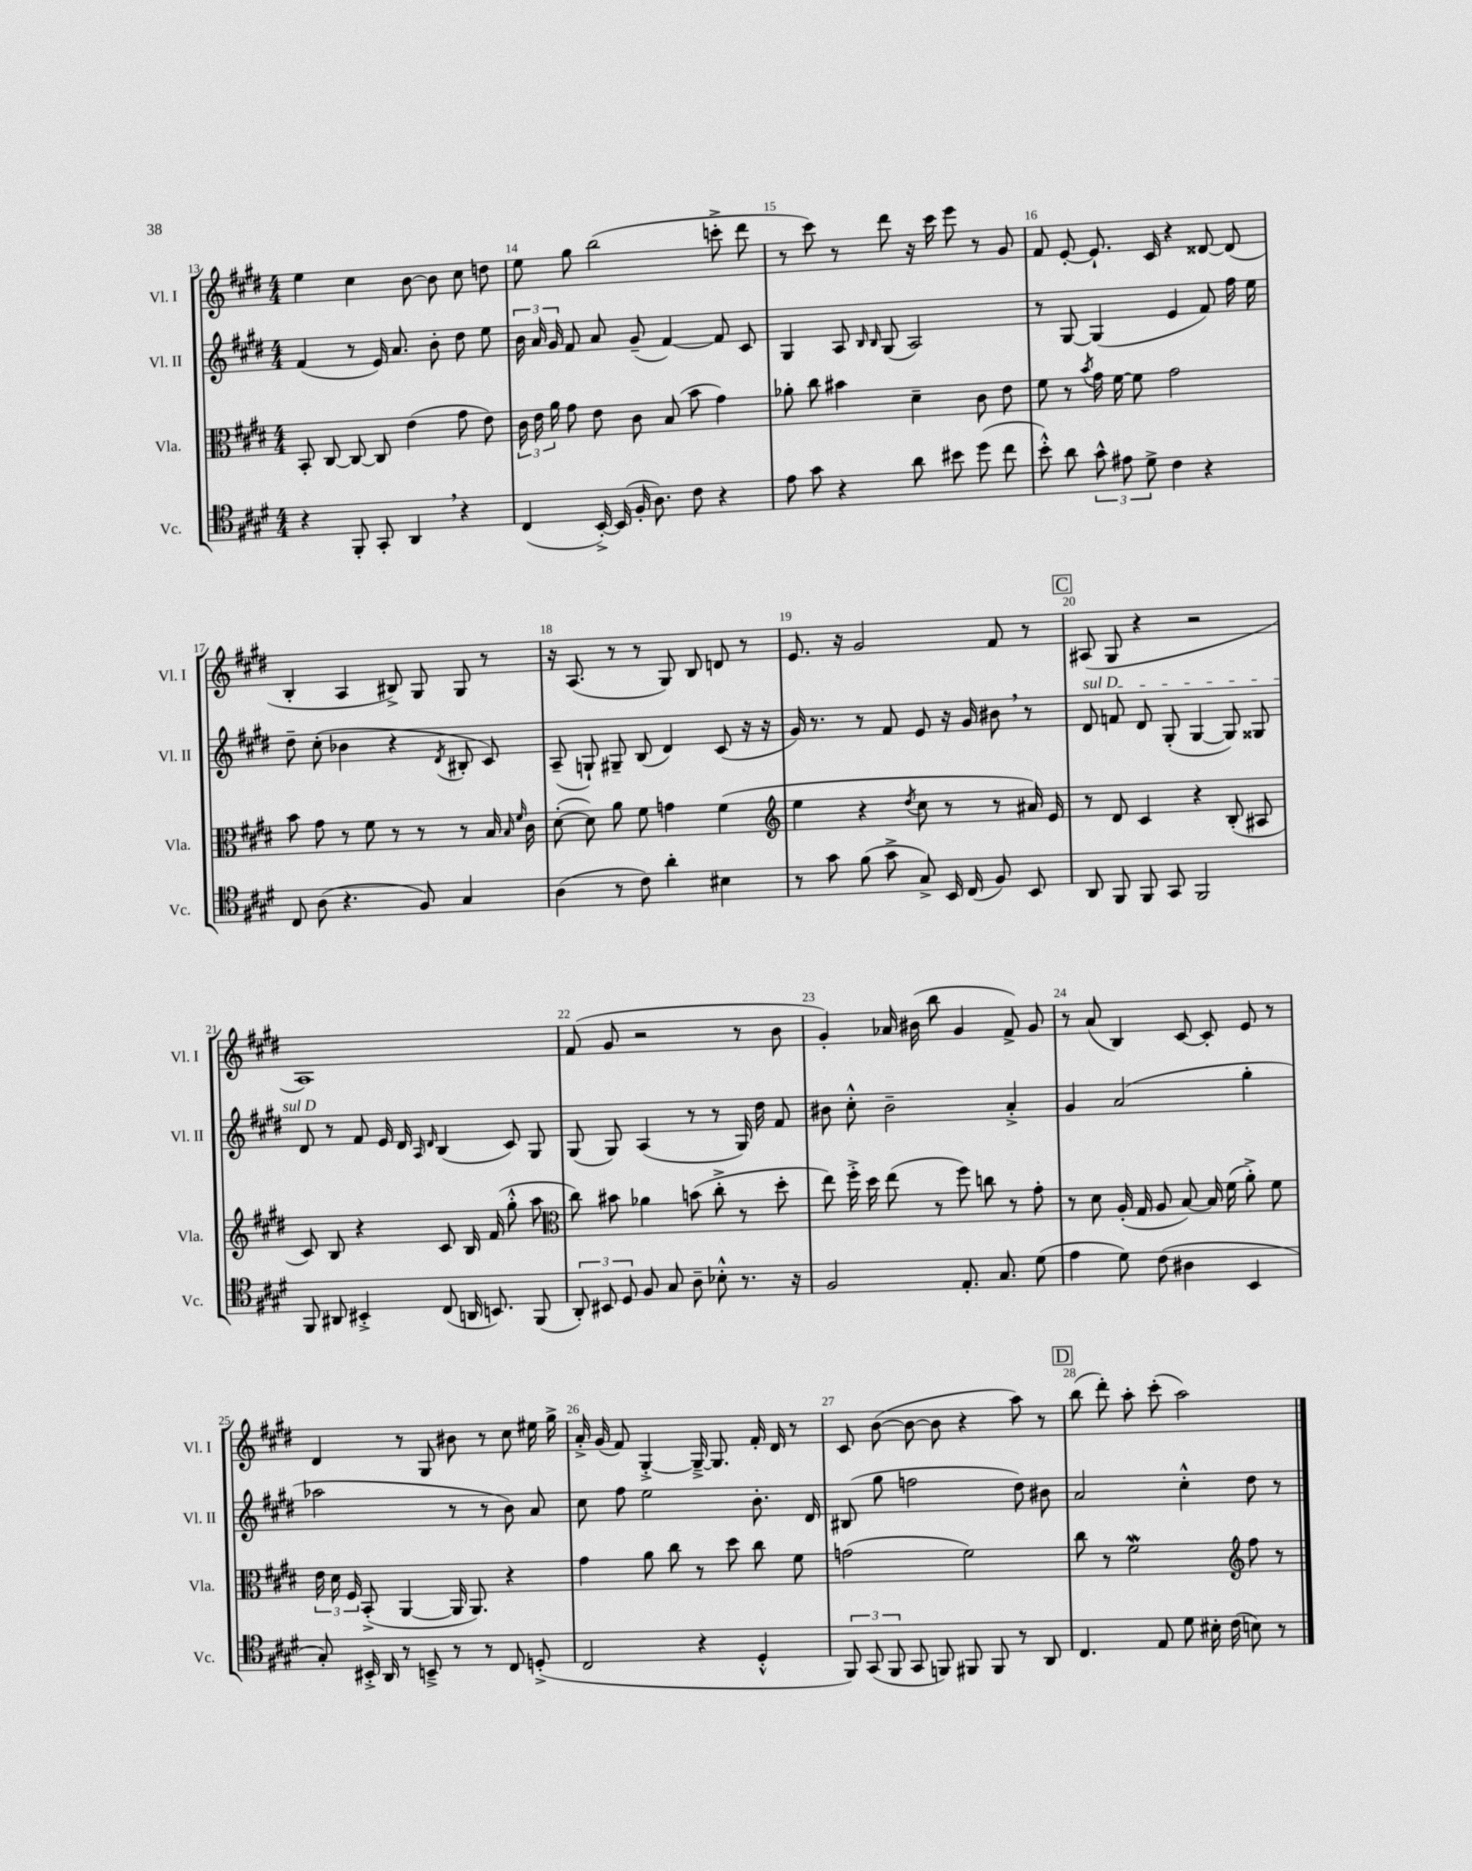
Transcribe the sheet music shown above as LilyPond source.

<<
\new StaffGroup <<
\new Staff = "s0" \with { instrumentName = "Vl. I" shortInstrumentName = "Vl. I" } {
    \clef treble \key e \major \numericTimeSignature \time 4/4
    \autoBeamOff e''4 cis''4 b'8~ b'8 cis''8 d''8 |
    e''8 gis''8 b''2( c'''8-.-> dis'''8 |
    r8 cis'''8) r8 dis'''8 r16 cis'''16 e'''8 r8 gis'8 |
    fis'8 e'8~-. e'8.-! cis'16 r4 disis'8~ disis'8( |
    b4-. a4 bis8->) gis8 gis8 r8 |
    r16 a8.( r8 r8 gis8) b8 d'8 r8 |
    e'8. r16 gis'2 fis'8 r8 |
    \mark \markup { \box "C" } ais8( gis8 r4 r2 |
    a1) |
    fis'8( gis'8 r2 r8 b'8 |
    gis'4-.) aes'16 bis'16( b''8 gis'4 fis'8->) gis'8 |
    r8 a'8( b4) cis'8~ cis'8-. e'8 r8 |
    dis'4 r8 gis8 bis'8 r8 cis''8 eis''16 gis''16-> |
    a'16-.-> gis'16( fis'8) gis4~-.-> gis16~---> gis8. fis'16-. dis'16 r8 |
    cis'8 b'8~( b'8~ b'8 r4 a''8) r8 |
    \mark \markup { \box "D" } b''8( dis'''8-.) a''8-. cis'''8-.( a''2) \bar "|." |
}
\new Staff = "s1" \with { instrumentName = "Vl. II" shortInstrumentName = "Vl. II" } {
    \clef treble \key e \major \numericTimeSignature \time 4/4
    \autoBeamOff fis'4( r8 e'16) a'8. b'8-. dis''8 e''8 |
    \tuplet 3/2 { b'16 a'16 gis'16 } fis'8 a'8 gis'8--( fis'4~) fis'8 cis'8 |
    gis4 a8 \grace { b16 b16 } gis8( a2) |
    r8 gis8~ gis4( e'4 fis'8) fis''16 e''16 |
    dis''8-- cis''8-.( bes'4 r4 \acciaccatura { dis'8 } bis8-. cis'8) |
    a8--( g8-!) gis8-- b8( dis'4) cis'8( r16 r16 |
    gis'16) r8. r8 fis'8 e'8 r16 gis'16 bis'8 \breathe r8 |
    \mark \markup { \box "C" } \once \override TextSpanner.bound-details.left.text = \markup { \italic "sul D" } dis'8\startTextSpan f'8 dis'8 gis8-.( gis4~ gis8) gisis8 |
    dis'8\stopTextSpan r8 fis'8 e'16 dis'16 \grace { a16 dis'16 } b4( cis'8) gis8 |
    gis8( gis8) a4( r8 r8 gis16) dis''16 fis'8 |
    bis'8 cis''8-.-^ bis'2-- a'4-.-> |
    gis'4 a'2( gis''4-. |
    aes''2 r8 r8 b'8) a'8 |
    cis''8 fis''8 e''2 b'8.-. dis'16 |
    bis8( gis''8 f''2 dis''8) bis'8 |
    \mark \markup { \box "D" } a'2 cis''4-.-^ dis''8 r8 \bar "|." |
}
\new Staff = "s2" \with { instrumentName = "Vla." shortInstrumentName = "Vla." } {
    \clef alto \key e \major \numericTimeSignature \time 4/4
    \autoBeamOff b,8-. cis8~ cis8~ cis8 e'4( gis'8 e'8) |
    \tuplet 3/2 { cis'16 e'16 a'16 } gis'8 e'8 cis'8 b8( b'8 gis'4) |
    aes'8-. cis''8 bis'4 dis'4-- cis'8 e'8 |
    fis'8 r8 \acciaccatura { b'8 } gis'16 fis'16~ fis'8 gis'2 |
    b'8 gis'8 r8 fis'8 r8 r8 r8 b16 \grace { b16 fis'16 } cis'16 |
    dis'8~-.( dis'8) a'8 fis'8 g'4 fis'4( |
    \clef treble e''4 r4 \acciaccatura { dis''8 } cis''8 r8 r8 ais'16) e'16 |
    \mark \markup { \box "C" } r8 dis'8 cis'4 r4 b8-.( ais8 |
    cis'8) b8 r4 cis'8 b16 fis'16( gis''8-.-^ a''8 |
    \clef alto cis''8) bis'8 aes'4 b'8( cis''8-.-> r8 dis''8-. |
    e''8) fis''16-.-> dis''16 e''8( r8 fis''8) c''8 r8 gis'8-. |
    r8 dis'8 a16-.( gis16 a8 b8~) b16 fis'16( a'8-.->) fis'8 |
    \tuplet 3/2 { e'16 dis'16 fis16 } b,8-.->( a,4~ a,16 a,8.) r4 |
    gis'4 a'8 cis''8 r8 dis''8 cis''8 fis'8 |
    g'2( fis'2) |
    \mark \markup { \box "D" } cis''8 r8 fis'2\mordent \clef treble fis''8 r8 \bar "|." |
}
\new Staff = "s3" \with { instrumentName = "Vc." shortInstrumentName = "Vc." } {
    \clef tenor \key e \major \numericTimeSignature \time 4/4
    \autoBeamOff r4 fis,8-. gis,8-. a,4 \breathe r4 |
    cis4( b,16~-.->) b,16( fis16-. a8.) cis'8 r4 |
    e'8 gis'8 r4 a'8 bis'8 dis''8( cis''8 |
    b'8-.-^) a'8 \tuplet 3/2 { gis'8-^ eis'8 dis'8-> } cis'4 r4 |
    cis8 a8( r4. fis8) gis4 |
    a4( r8 cis'8) a'4-. bis4 |
    r8 gis'8 fis'8( gis'8-> gis8->) b,16 cis16( fis8) b,8 |
    \mark \markup { \box "C" } a,8 fis,8 fis,8 gis,8 fis,2 |
    fis,8 ais,8 bis,4-.-> cis8( a,16 b,8.) fis,8( |
    \tuplet 3/2 { a,8-.) bis,8 dis8 } fis8 gis8 a8-- bes8-.-^ r8. r16 |
    fis2 e8.-. gis8. dis'8( |
    e'4 dis'8) cis'8( ais4 b,4 |
    gis8-.) bis,16-.-> a,16 r8 b,8---> r8 r8 cis8 d8-.->( |
    cis2 r4 dis4-.-^ |
    \tuplet 3/2 { fis,8) gis,8( fis,8 } gis,8 f,8) fis,8 fis,8 r8 a,8 |
    \mark \markup { \box "D" } cis4. e8 dis'8 bis16-. cis'16( b8) r8 \bar "|." |
}
>>
>>
\layout { \context { \Score currentBarNumber = #13 \override BarNumber.break-visibility = ##(#f #t #t) barNumberVisibility = #all-bar-numbers-visible } }
